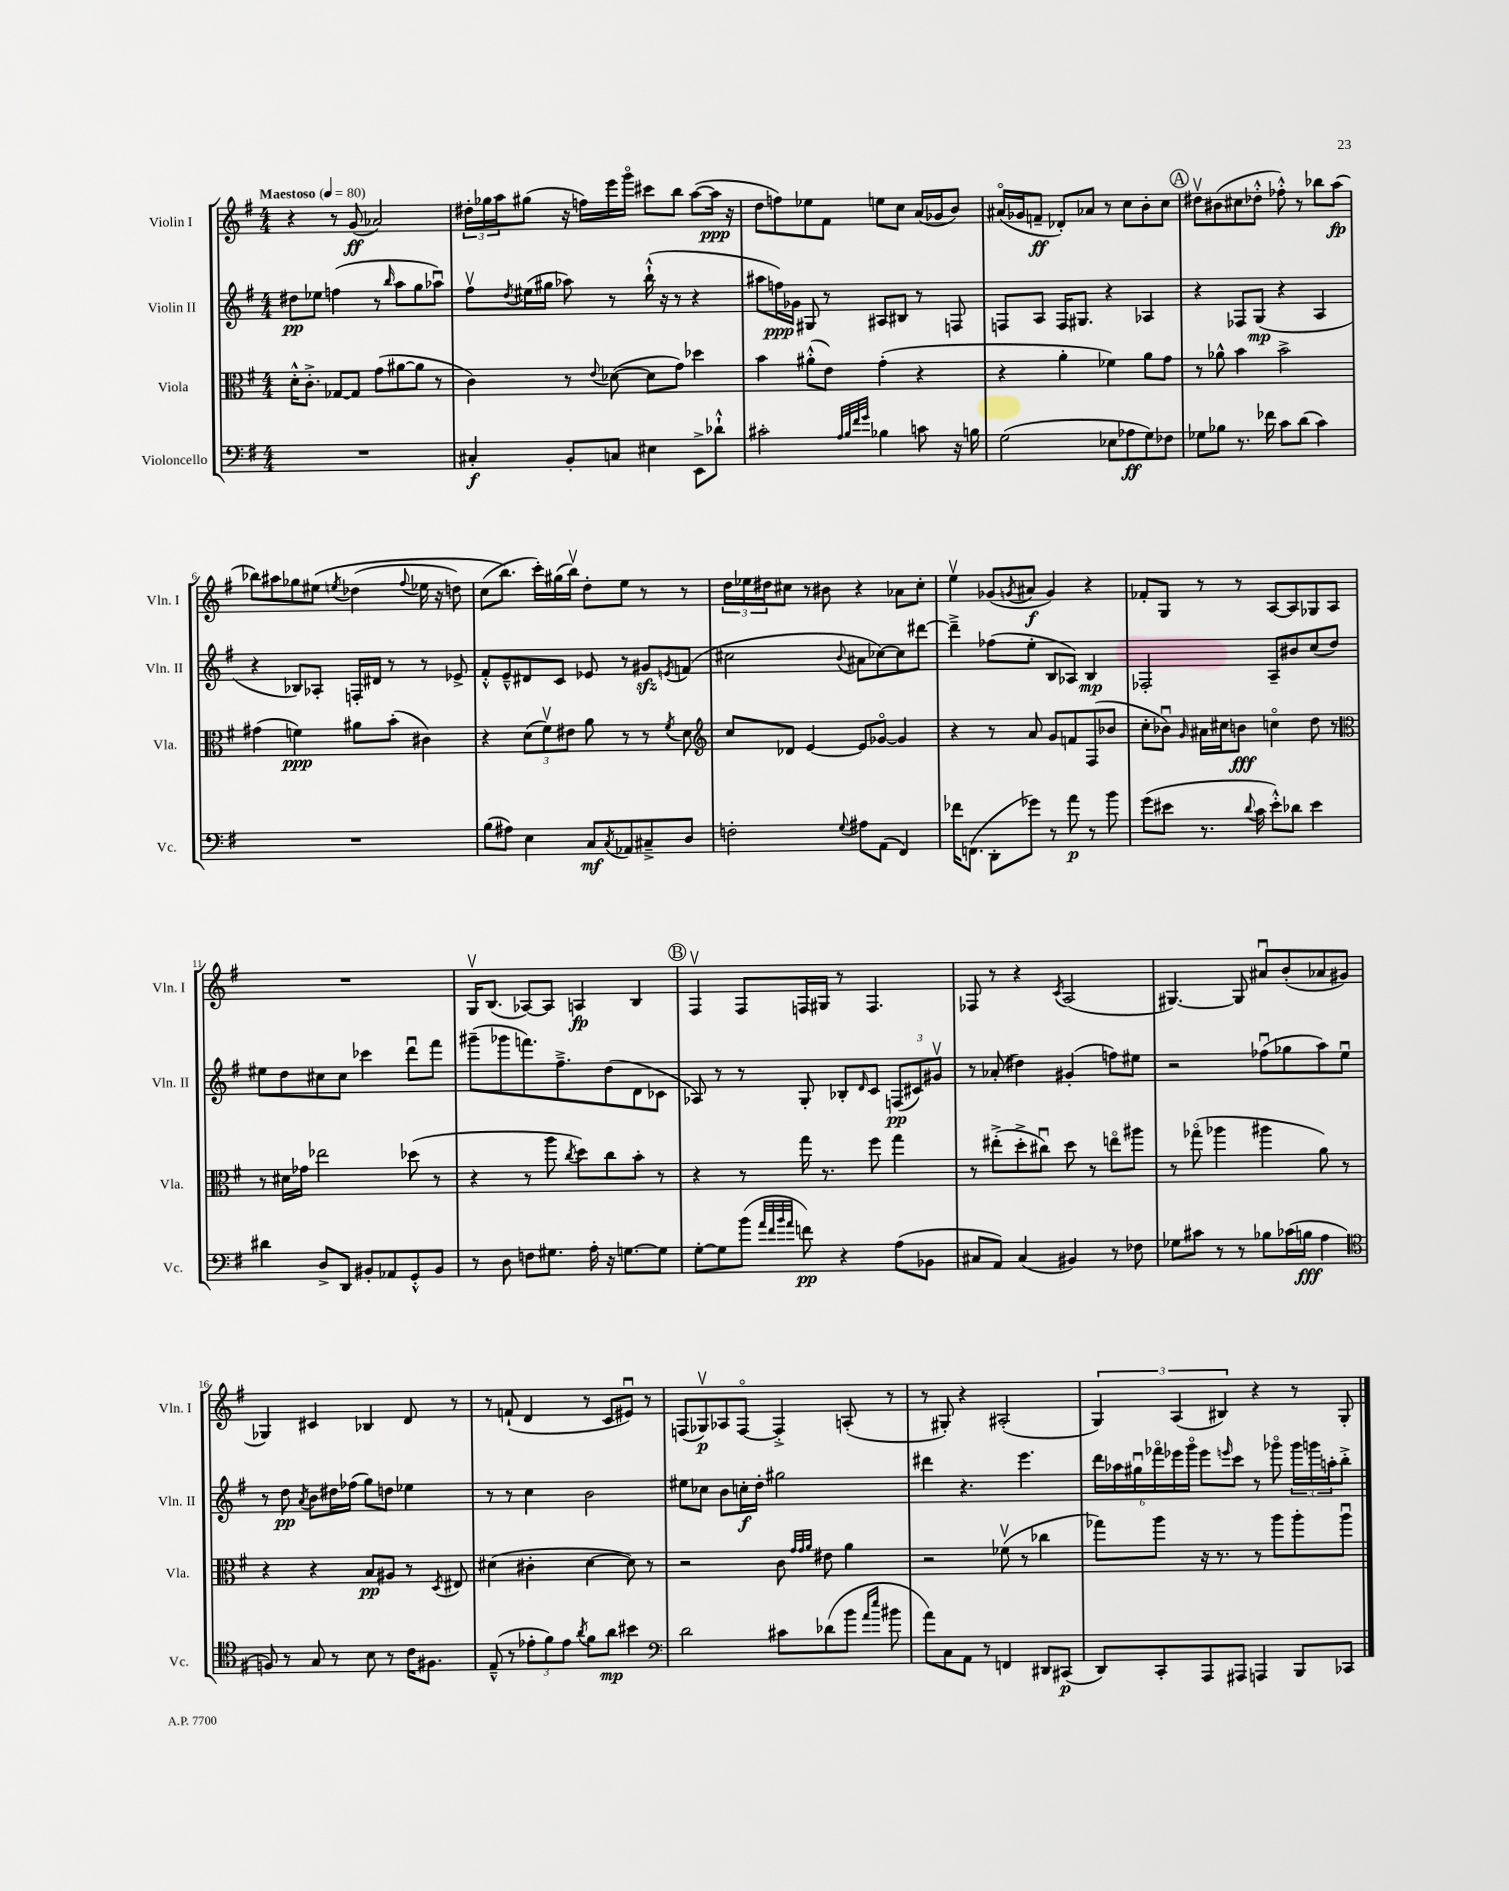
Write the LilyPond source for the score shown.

<<
\new StaffGroup <<
\new Staff = "s0" \with { instrumentName = "Violin I" shortInstrumentName = "Vln. I" } {
    \clef treble \key g \major \numericTimeSignature \time 4/4 \tempo "Maestoso" 4 = 80
    r4 r8 g'8\ff( aes'2) |
    \tuplet 3/2 { dis''16-. ges''16 a''16 } gis''8( r16 f''16) e'''16 g'''16\flageolet cis'''8 b''8 a''8~( a''16\ppp r16 |
    d''8 f''8) ees''8 fis'8 e''8 c''8 a'16( ges'16 b'8) |
    ais'16\flageolet( ges'16 f'8--\ff des'8-.) aes'8 r8 c''8 b'8-. c''8 |
    \mark \markup { \circle "A" } dis''8\upbow bis'8( cis''8 des''8-.-^ fes''8-.-^) r8 bes''8 a''8\fp( |
    bes''8) ais''8 ges''8 eis''8\( \acciaccatura { e''8 } des''4( \appoggiatura { fis''8 } ees''16 r16 d''8) |
    c''8( b''8.\) c'''16-.) gis''16( b''16\upbow) d''8-. e''8 r8 r8 |
    \tuplet 3/2 { d''16 ees''16 dis''16 } cis''8 r8 bis'8 r4 aes'8 cis''8-. |
    e''4\upbow ges'8( \acciaccatura { g'8 } ais'8\f g'4) r4 |
    fes'8-. g8 r8 r8 a8~ a8 ges8 a8 |
    R1 |
    g16\upbow b8.( aes8~) aes8 a4\fp b4 |
    \mark \markup { \circle "B" } fis4\upbow fis8 f16 gis16 r8 f4. |
    fes8 r8 r4 \acciaccatura { c'8 } a2( |
    gis4.~) gis8 ais'8\downbow b'8-.( aes'8 gis'8 |
    ges4) cis'4 bes4 d'8 r8 |
    r8 f'8-!( d'4 r8 c'8 eis'8\downbow) r8 |
    f8( ges8\upbow\p) aes8 f8~\flageolet f4-.-> a8-.( r8 |
    r8 gis8-.) r4 ais2-.( |
    \tuplet 3/2 { g4) a4( bis4) } r4 r8 g8-. \bar "|." |
}
\new Staff = "s1" \with { instrumentName = "Violin II" shortInstrumentName = "Vln. II" } {
    \clef treble \key g \major \numericTimeSignature \time 4/4
    dis''8\pp ees''8 f''4( r8 \grace { b''16 } a''8 g''8 aes''8\downbow) |
    fis''8\upbow \acciaccatura { d''8 } eis''16( gis''16 aes''8) r8 b''16-!-^( r16 r8 r4 |
    ais''8 f''16\ppp) ges'16 gis8 r8 ais8 bis8 r8 f8 |
    f8 a8 f16 gis8. r4 aes4 |
    \mark \markup { \circle "A" } r4 fes8 g8\mp( r4 a4 |
    r4 bes8) aes8-. f16-. dis'16 r8 r8 ees'8-> |
    fis'8-.-^ e'8---^ dis'8 c'8 ees'8 r8 gis'8\sfz \acciaccatura { e'8 } f'8( |
    cis''2 \appoggiatura { b'8 } ais'8 ces''8~) ces''8 dis'''8~ |
    dis'''4---> fes''8( e''8-. b8 aes8) b4\mp |
    fes2-. a8-- bis'8 c''8( d''8) |
    eis''8 d''8 cis''8 cis''8 ces'''4 d'''8\downbow fis'''8 |
    gis'''8--( ges'''8 f'''8.) fis''8.---> d''8( d'8 ces'8 |
    \mark \markup { \circle "B" } aes8) r8 r8 g8-. bes8-. \grace { d'16 } c'8 \tuplet 3/2 { f8\pp( cis'8) gis'8\upbow } |
    r8 aes'8-.( dis''4) gis'4-.( f''8) eis''8 |
    r2 fes''8\downbow( ges''8 a''8) e''8\downbow |
    r8 d''8\pp \acciaccatura { a'8 } b'8 dis''16 fes''16( g''8) d''8 ees''4 |
    r8 r8 c''4 b'2 |
    eis''8 ces''8 b'8 c''16-.\f d''16-. gis''2 |
    dis'''4 r4. e'''4. |
    \tuplet 6/4 { d'''16 aes''16 gis''16\downbow fes'''16\flageolet ees'''16 g'''16\flageolet } ees'''8 \grace { e'''16 } c'''8 r8 ges'''8\flageolet \tuplet 3/2 { ges'''16 g'''16 a''16-. } b''8-.-> \bar "|." |
}
\new Staff = "s2" \with { instrumentName = "Viola" shortInstrumentName = "Vla." } {
    \clef alto \key g \major \numericTimeSignature \time 4/4
    d'16-.-^ c'8.-.-> ges8~ ges8 g'8( ais'8~ ais'8 r8 |
    c'4) r8 \appoggiatura { e'8 } des'8~( des'8 g'8) des''4 |
    b'4 ais'8-.-^( e'8) g'4-.( r4 |
    r4 a'4-. fes'4) a'8 g'8 |
    \mark \markup { \circle "A" } r8 aes'8-^ b'4 b'2-> |
    gis'4( f'4\ppp) ais'8 b'8-.( cis'4) |
    r4 \tuplet 3/2 { d'8( fis'8\upbow) eis'8 } a'8 r8 r8 \acciaccatura { fis'8 } d'8 |
    \clef treble c''8 des'8 e'4~ e'8 ges'8~\flageolet ges'4 |
    r4 r8 a'8 g'8 f'8 fis8( bes'8 |
    c''8-. bes'8\downbow) \grace { g'16 } ais'16 cis''16 b'8\fff c''4\flageolet d''8 r8 |
    \clef alto r8 dis'16 ges'16 ees''2 des''8( r8 |
    r4 r8 a''8 \acciaccatura { c''8 } d''8) c''8 b'8-. r8 |
    \mark \markup { \circle "B" } r4 r8 g''16 r8. fis''8 g''4 |
    r8 eis''8-.->( d''8-.-> cis''8\downbow) d''8 r8 e''8\flageolet ais''8 |
    r8 ges''8\flageolet( aes''4 ais''4 a'8) r8 |
    r4 r4 b8\pp ais8 r8 \acciaccatura { d8 } eis8 |
    dis'4( cis'4-. dis'4~ dis'8) r8 |
    r2 c'8 \grace { g'32 g'32 a'32 } eis'8 a'4 |
    r2 fes'8\upbow( r8 ces''4 |
    ges''8) a''8 r16 r8. r8 a''8 a''8-. a''8\downbow \bar "|." |
}
\new Staff = "s3" \with { instrumentName = "Violoncello" shortInstrumentName = "Vc." } {
    \clef bass \key g \major \numericTimeSignature \time 4/4
    R1 |
    cis4-.\f b,8-. c8 eis4 e,8-> des'8-!-^ |
    cis'2-. \grace { a32 b32 fis'32 g'32 } bes4 c'8 r16 b16 |
    g2( ees8 aes8\ff g8) fes8 |
    \mark \markup { \circle "A" } ges8 bes8 r8. fes'16 c'8 d'8( c'4) |
    R1 |
    b8( ais8) e4 c8\mf \acciaccatura { c8 } aes,8 cis8---> d8 |
    f2-. \appoggiatura { g8 } ais8 a,8( fis,4) |
    fes'16 f,8.( d,8-. ges'8) r8 a'8\p r8 b'8 |
    g'8( eis'8 r8. \appoggiatura { d'8 } c'16 eis'8-.-^) des'8 eis'4 |
    dis'4 d8-> d,8 bis,8-. aes,8 g,8-.-^ bis,8 |
    r8 d8 f8 gis8. a16-. r16 g8.~ g8 |
    \mark \markup { \circle "B" } g8~-. g8 b'8( \grace { a'32 fis'32 b'32 a'32 } f'8\pp) r4 a8( bes,8 |
    cis8 a,8) cis4( bis,4) r8 fes8 |
    ges8 cis'8 r8 r8 bes8 ces'16( b16\fff a4 |
    \clef tenor f8) r8 g8 r8 b8 r8 c'16 fis8. |
    e8---^( r8 \tuplet 3/2 { ees'8-. fis'8) ees'8 } \acciaccatura { a'8 } fis'8 a'8\mp bis'4 |
    \clef bass d'2 cis'8 des'8( b'8 \grace { a'16 e''16 } bis'8 |
    a'8) c8 a,8 r8 f,4 dis,8 cis,8\p( |
    d,8) c,8-. a,,8 ais,,8 a,,4 b,,8 ces,8 \bar "|." |
}
>>
>>
